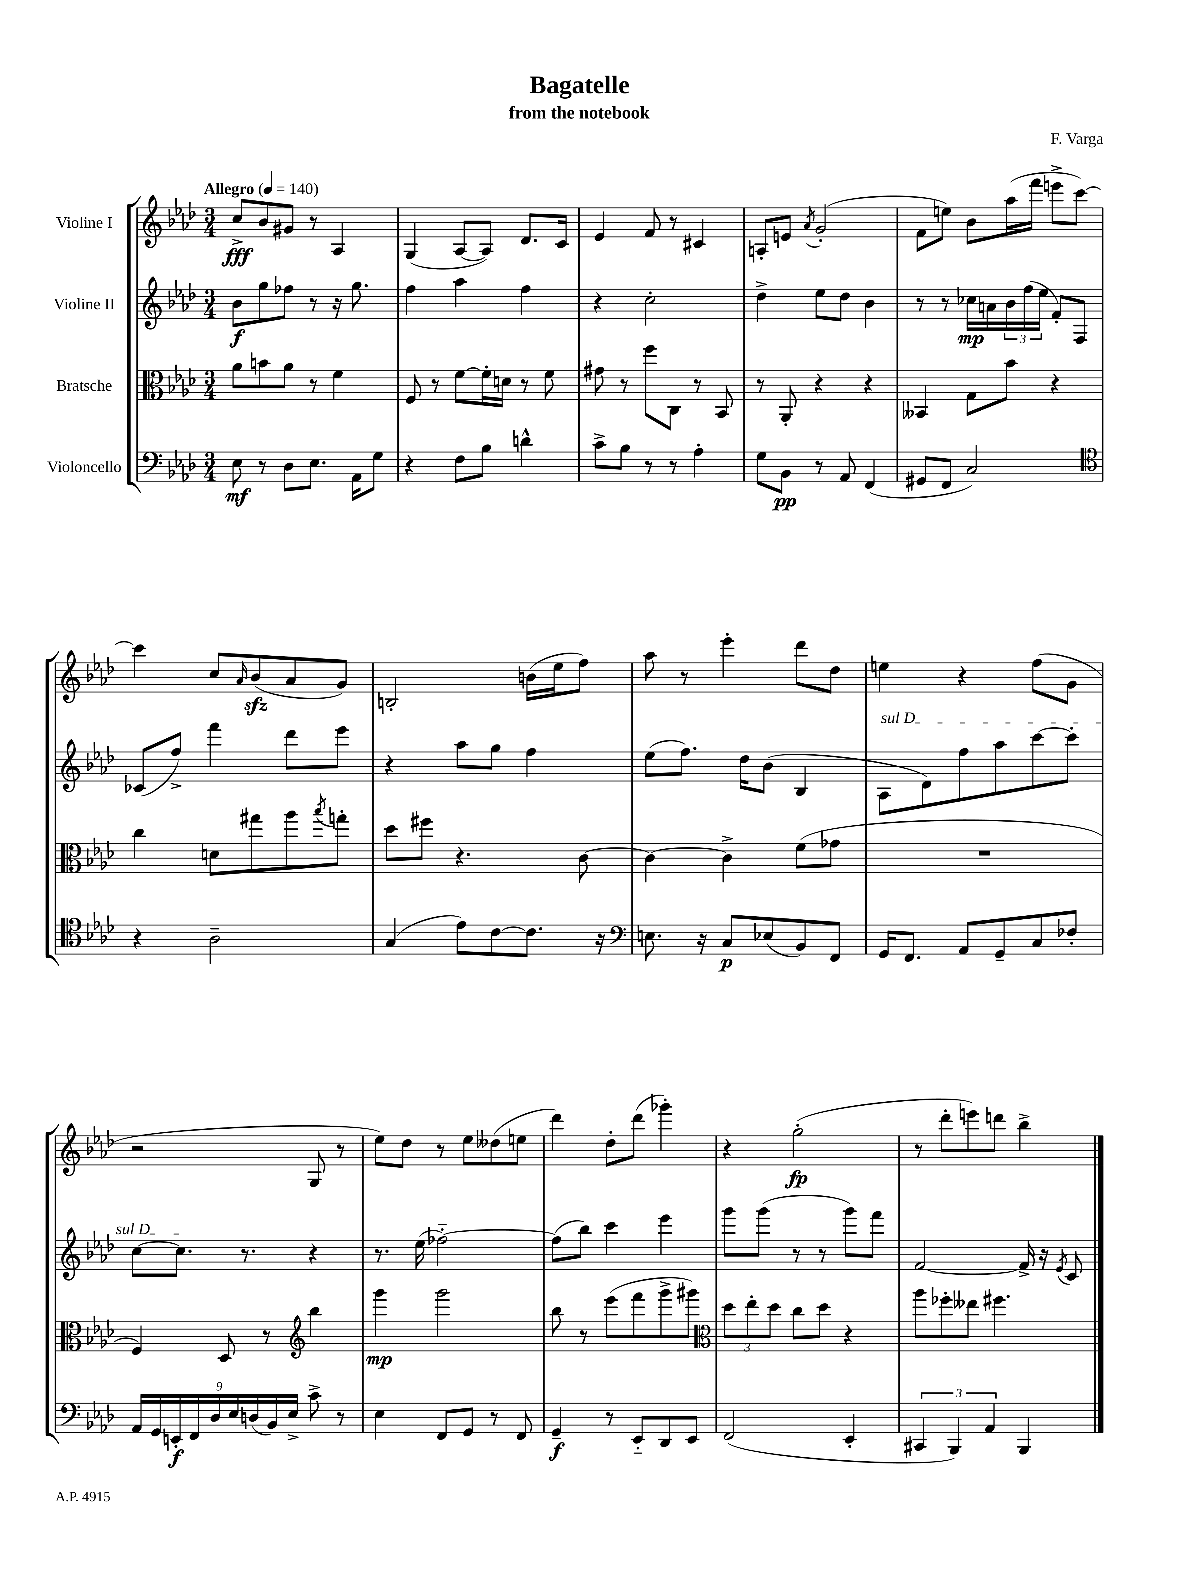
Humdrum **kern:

**kern	**dynam	**kern	**dynam	**kern	**dynam	**kern	**dynam
*part4	*part4	*part3	*part3	*part2	*part2	*part1	*part1
*staff4	*staff4	*staff3	*staff3	*staff2	*staff2	*staff1	*staff1
*I"Violoncello	*	*I"Bratsche	*	*I"Violine II	*	*I"Violine I	*
*clefF4	*	*clefC3	*	*clefG2	*	*clefG2	*
*k[b-e-a-d-]	*	*k[b-e-a-d-]	*	*k[b-e-a-d-]	*	*k[b-e-a-d-]	*
*M3/4	*	*M3/4	*	*M3/4	*	*M3/4	*
*MM140	*	*MM140	*	*MM140	*	*MM140	*
=1	=1	=1	=1	=1	=1	=1	=1
!	!	!	!	!	!	!LO:TX:a:B:t=Allegro	!
8E-\	mf	8a-\L	.	8b-\L	f	8cc^/L	fff
8r	.	8bn\	.	8gg\	.	8b-/	.
8D-\L	.	8a-\J	.	8ff-X\J	.	8g#X/J	.
8.E-\J	.	8r	.	8r	.	8r	.
.	.	4f\	.	16r	.	4A-/	.
16AA-\KL	.	.	.	8.gg\	.	.	.
8G\J	.	.	.	.	.	.	.
=2	=2	=2	=2	=2	=2	=2	=2
4r	.	8F/	.	4ff\	.	(4G/	.
.	.	8r	.	.	.	.	.
8F\L	.	[8f\L	.	4aa-\	.	[8A-/L	.
8B-\J	.	16f'\L]	.	.	.	8A-/J])	.
.	.	16dn\JJ	.	.	.	.	.
4dn^^\	.	8r	.	4ff\	.	8.d-/L	.
.	.	8f\	.	.	.	.	.
.	.	.	.	.	.	16c/Jk	.
=3	=3	=3	=3	=3	=3	=3	=3
8c^\L	.	8g#X\	.	4r	.	4e-/	.
8B-\J	.	8r	.	.	.	.	.
8r	.	8ff\L	.	2cc'\	.	8f/	.
8r	.	8C\J	.	.	.	8r	.
4A-'\	.	8r	.	.	.	4c#X/	.
.	.	8BB-/	.	.	.	.	.
=4	=4	=4	=4	=4	=4	=4	=4
8G\L	.	8r	.	4dd-^\	.	8An'/L	.
8BB-\J	pp	8AA-'/	.	.	.	8en/J	.
.	.	.	.	.	.	8qa-/	.
8r	.	4r	.	8ee-\L	.	(2g'/	.
8AA-/	.	.	.	8dd-\J	.	.	.
(4FF/	.	4r	.	4b-\	.	.	.
=5	=5	=5	=5	=5	=5	=5	=5
8GG#X/L	.	4BB--X/	.	8r	.	8f\L	.
8FF/J	.	.	.	8r	.	8een\J)	.
2C/)	.	8G\L	.	16cc-X\LL	mp	8b-\L	.
.	.	.	.	16an\	.	.	.
.	.	8b-\J	.	24b-\	.	(16aa-\L	.
.	.	.	.	(24ff\	.	.	.
.	.	.	.	.	.	16fff\JJ	.
.	.	.	.	24ee-\JJ	.	.	.
.	.	4r	.	8f'/L)	.	8eeen^\L	.
.	.	.	.	8F/J	.	[8ccc\J)	.
!!LO:LB:g=z
=6	=6	=6	=6	=6	=6	=6	=6
*clefC4	*	*	*	*	*	*	*
4r	.	4cc\	.	(8c-X/L	.	4ccc\]	.
.	.	.	.	8ff^/J)	.	.	.
2A-~\	.	8dn\L	.	4fff\	.	8cc/L	.
.	.	.	.	.	.	16qqa-/	.
.	.	8gg#X\	.	.	.	(8b-zz/	.
.	.	8aa-\	.	8ddd-\L	.	8a-/	.
.	.	8qbb-/	.	.	.	.	.
.	.	8ggn'\J	.	8eee-\J	.	8g/J)	.
=7	=7	=7	=7	=7	=7	=7	=7
(4G/	.	8dd-\L	.	4r	.	2Bn'/	.
.	.	8ff#X\J	.	.	.	.	.
8e-\L)	.	4.r	.	8aa-\L	.	.	.
[8c\	.	.	.	8gg\J	.	.	.
8.c\J]	.	.	.	4ff\	.	(16bn\LL	.
.	.	.	.	.	.	16ee-\J	.
.	.	[8c\	.	.	.	8ff\J)	.
16r	.	.	.	.	.	.	.
=8	=8	=8	=8	=8	=8	=8	=8
*clefF4	*	*	*	*	*	*	*
8.En\	.	4c\_	.	(8ee-\L	.	8aa-\	.
.	.	.	.	8.ff\J)	.	8r	.
16r	.	.	.	.	.	.	.
8C/L	p	4c^\]	.	.	.	4eee-'\	.
.	.	.	.	16dd-\KL	.	.	.
(8E-X/	.	.	.	(8b-\J	.	.	.
8BB-/)	.	(8f\L	.	4B-/	.	8ddd-\L	.
8FF/J	.	8g-X\J	.	.	.	8dd-\J	.
=9	=9	=9	=9	=9	=9	=9	=9
!	!	!	!	!LO:TX:a:i:t=sul D	!	!	!
16GG/KL	.	2.r	.	8A-\L	.	4een\	.
8.FF/J	.	.	.	.	.	.	.
.	.	.	.	8d-\)	.	.	.
8AA-/L	.	.	.	8ff\	.	4r	.
8GG~/	.	.	.	8aa-\	.	.	.
8C/	.	.	.	[8ccc\	.	(8ff\L	.
8F-X'/J	.	.	.	8ccc'\J]	.	8g\J	.
!!LO:LB:g=z
=10	=10	=10	=10	=10	=10	=10	=10
18AA-/LL	.	4F/)	.	[8cc\L	.	2r	.
18GG/	.	.	.	.	.	.	.
18EEn'/	f	.	.	.	.	.	.
.	.	.	.	8.cc\J]	.	.	.
18FF/	.	.	.	.	.	.	.
18D-/	.	.	.	.	.	.	.
.	.	8D-/	.	.	.	.	.
18E-/	.	.	.	.	.	.	.
.	.	.	.	8.r	.	.	.
(18Dn/	.	.	.	.	.	.	.
.	.	8r	.	.	.	.	.
18BB-/)	.	.	.	.	.	.	.
18E-^/JJ	.	.	.	.	.	.	.
*	*	*clefG2	*	*	*	*	*
8c^\	.	4bb-\	.	4r	.	8G/	.
8r	.	.	.	.	.	8r	.
=11	=11	=11	=11	=11	=11	=11	=11
4E-\	.	4ggg\	mp	8.r	.	8ee-\L)	.
.	.	.	.	.	.	8dd-\J	.
.	.	.	.	(16ee-\	.	.	.
8FF/L	.	2ggg\	.	[2ff-X\)	.	8r	.
8GG/J	.	.	.	.	.	8ee-\L	.
8r	.	.	.	.	.	(8dd--X\	.
8FF/	.	.	.	.	.	8een\J	.
=12	=12	=12	=12	=12	=12	=12	=12
4GG~/	f	8bb-\	.	(8ff-\L]	.	4ddd-\)	.
.	.	8r	.	8bb-\J)	.	.	.
8r	.	(8eee-\L	.	4ccc\	.	8dd-'\L	.
8EE-/L	.	8fff\	.	.	.	(8ddd-\J	.
8DD-/	.	8ggg^\	.	4eee-\	.	4ggg-X'\)	.
8EE-/J	.	8ggg#X\J)	.	.	.	.	.
=13	=13	=13	=13	=13	=13	=13	=13
*	*	*clefC3	*	*	*	*	*
(2FF/	.	12dd-\L	.	8ggg\L	.	4r	.
.	.	12ee-'\	.	.	.	.	.
.	.	.	.	(8ggg\J	.	.	.
.	.	12dd-\J	.	.	.	.	.
.	.	8cc\L	.	8r	.	(2gg'\	fp
.	.	8dd-\J	.	8r	.	.	.
4EE-'/	.	4r	.	8ggg\L)	.	.	.
.	.	.	.	8fff\J	.	.	.
=14	=14	=14	=14	=14	=14	=14	=14
6CC#X/	.	8aa-\L	.	[2f/	.	8r	.
.	.	8ff-X'\	.	.	.	8ddd-'\L	.
6BBB-/)	.	.	.	.	.	.	.
.	.	8ee--X\J	.	.	.	8eeen\)	.
6AA-/	.	.	.	.	.	.	.
.	.	4.ff#X\	.	.	.	8dddn\J	.
4BBB-/	.	.	.	16f^/]	.	4bb-^\	.
.	.	.	.	16r	.	.	.
.	.	.	.	8qe-/	.	.	.
.	.	.	.	8c/	.	.	.
==	==	==	==	==	==	==	==
*-	*-	*-	*-	*-	*-	*-	*-
